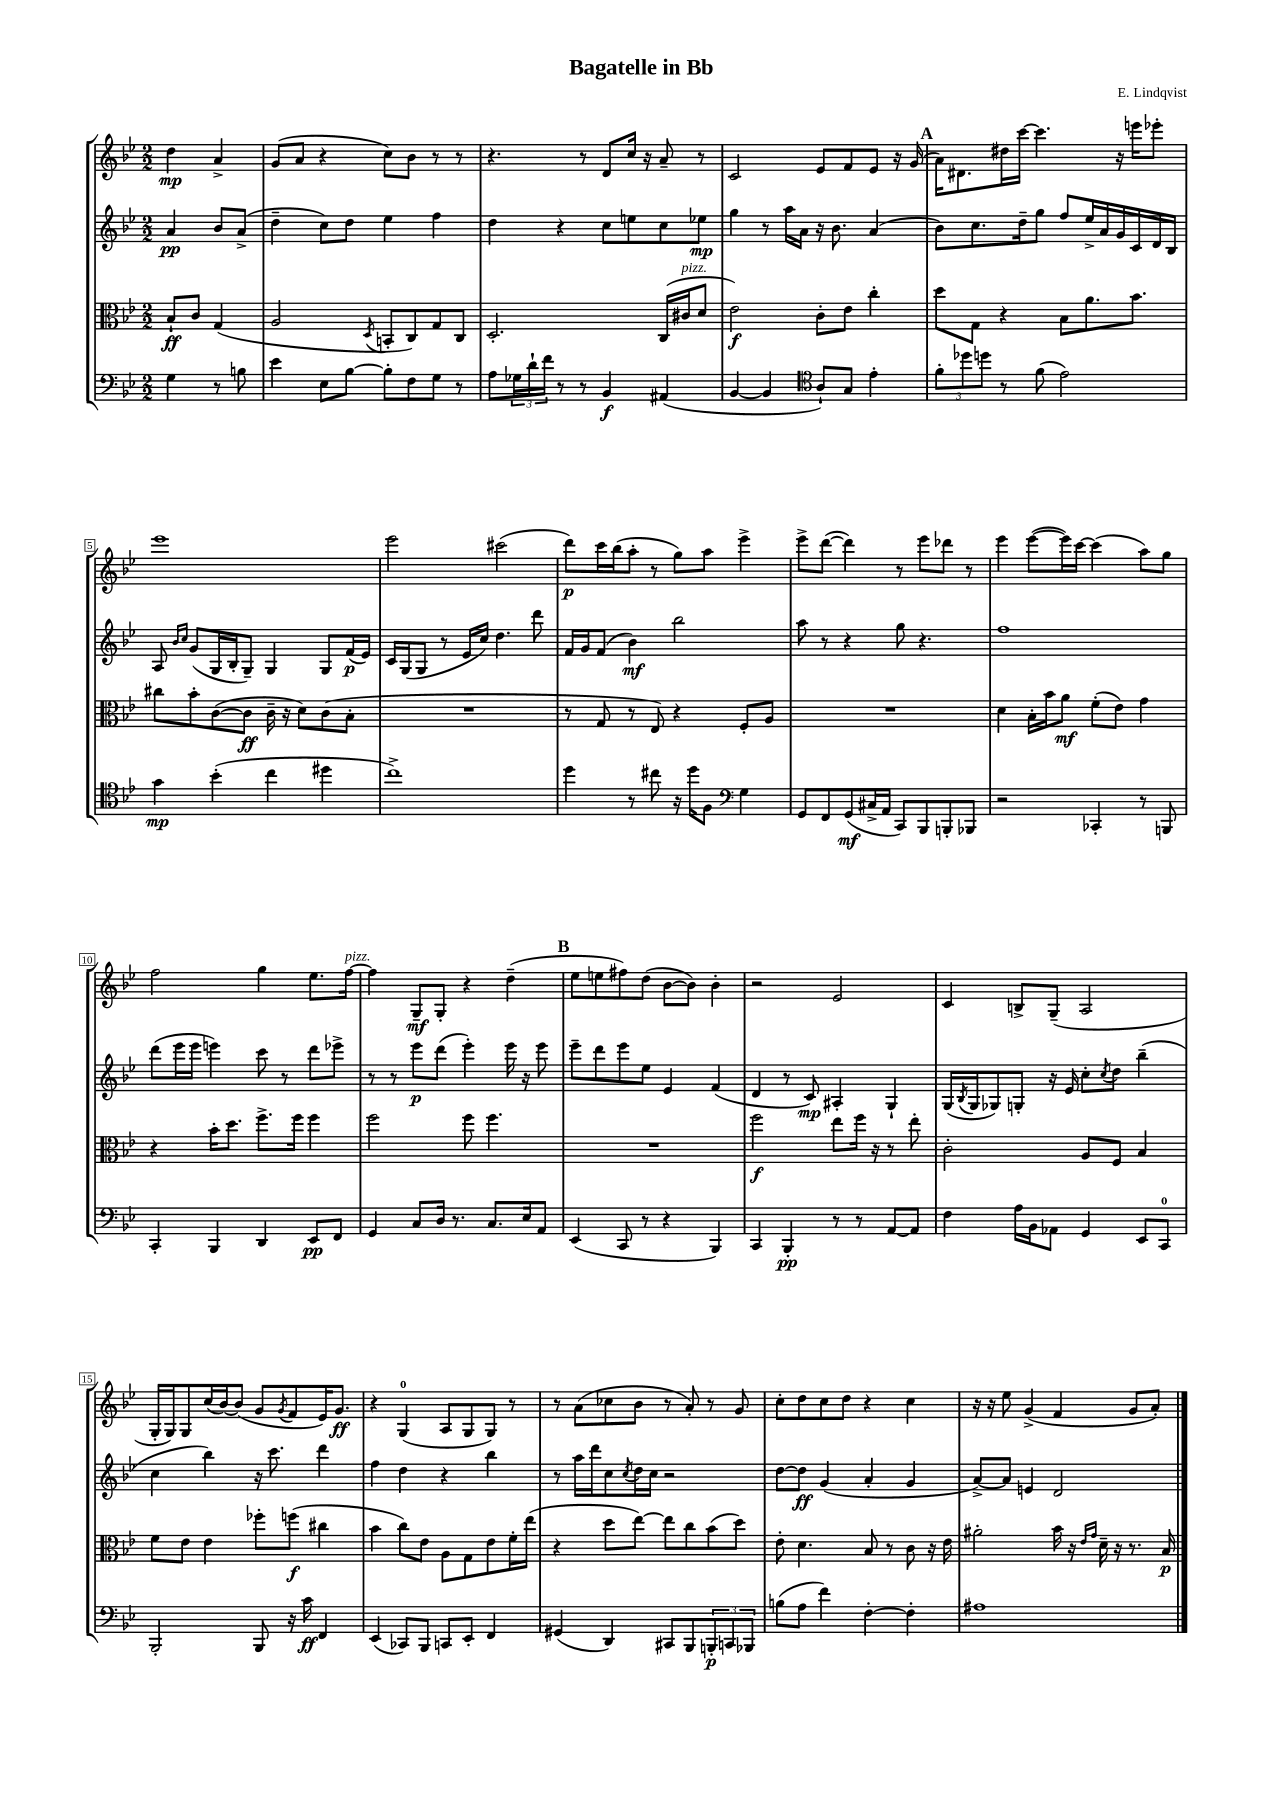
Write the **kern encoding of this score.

**kern	**kern	**kern	**kern
*staff4	*staff3	*staff2	*staff1
*clefF4	*clefC3	*clefG2	*clefG2
*k[b-e-]	*k[b-e-]	*k[b-e-]	*k[b-e-]
*M2/2	*M2/2	*M2/2	*M2/2
4G	8B-`	4a	4dd
.	8c	.	.
8r	(4G	8b-	4a^
8B	.	(8a^	.
=	=	=	=
4e-	2A	4dd~	(8g
.	.	.	8a
8E-	.	8cc)	4r
[8B-	.	8dd	.
.	8qD	.	.
8B-']	8BB'	4ee-	8cc)
8F	8C)	.	8b-
8G	8G	4ff	8r
8r	8C	.	8r
=	=	=	=
8A	2.D'	4dd	4.r
24G-	.	.	.
24d`	.	.	.
24f	.	.	.
8r	.	4r	.
8r	.	.	8r
4BB-	.	8cc	8d
.	.	8ee	16cc
.	.	.	16r
(4AA#	(16C	8cc	8a~
.	16c#	.	.
.	8d	8ee-	8r
=	=	=	=
[4BB-	2e-)	4gg	2c
4BB-]	.	8r	.
.	.	16aa	.
.	.	16a	.
*clefC4	*	*	*
8A`)	8c'	16r	8e-
.	.	8.b-	.
8G	8e-	.	8f
4e-'	4cc'	(4a	8e-
.	.	.	16r
.	.	.	(16g
=	=	=	=
12f'	8dd	8b-)	16a)
.	.	.	8.d#
12dd-	.	.	.
.	8G	8.cc	.
12dd	.	.	.
8r	4r	.	16dd#
.	.	16dd~	[16ccc
(8f	.	8gg	4.ccc]
2e-)	8B-	8ff	.
.	8.a	16ee-^	.
.	.	16a	.
.	.	16g	16r
.	8.b-	16c	16eee
.	.	16d	8eee-'
.	.	16B-	.
=	=	=	=
4g	8cc#	8A	1eee-
.	.	16qqb-	.
.	.	16qqcc	.
.	8b-'	(8g	.
(4b-'	([8c	16G	.
.	.	16B-'	.
.	8c]	8G~)	.
4cc	16c~	4G	.
.	16r	.	.
.	8d)	.	.
4dd#	(8c	8G	.
.	8B-'	(16f	.
.	.	16e-)	.
=	=	=	=
1cc^)	1r	16c	2eee-
.	.	(16G	.
.	.	8G	.
.	.	8r	.
.	.	16e-	.
.	.	16cc)	.
.	.	4.dd	(2ccc#
.	.	8ddd	.
=	=	=	=
4dd	8r	16f	8ddd)
.	.	16g	.
.	8G	(8f	16ccc
.	.	.	(16bb-
8r	8r	4b-)	8aa'
8cc#	8E-)	.	8r
16r	4r	2bb-	8gg)
16dd	.	.	.
8F	.	.	8aa
*clefF4	*	*	*
4G	8F'	.	4eee-^
.	8A	.	.
=	=	=	=
8GG	1r	8aa	8eee-^
8FF	.	8r	([8ddd
(8GG	.	4r	4ddd])
16C#^	.	.	.
16AA	.	.	.
8CC)	.	8gg	8r
8BBB-	.	4.r	8eee-
8BBB'	.	.	8ddd-
8BBB-	.	.	8r
=	=	=	=
2r	4d	1ff	4eee-
.	16B-'	.	([8eee-
.	16b-	.	.
.	8a	.	16eee-])
.	.	.	[16ccc
4CC-'	(8f'	.	(4ccc]
.	8e-)	.	.
8r	4g	.	8aa)
8BBB	.	.	8gg
=	=	=	=
4CC'	4r	(8ddd	2ff
.	.	16eee-	.
.	.	16eee-	.
4BBB-	16b-'	4eee)	.
.	8.dd	.	.
4DD	8.ff^	8ccc	4gg
.	.	8r	.
.	16ff	.	.
8EE-	4ff	8ddd	8.ee-
8FF	.	8eee-^	.
.	.	.	[16ff
=	=	=	=
4GG	2ff	8r	4ff]
.	.	8r	.
8C	.	8eee-	8G~
16D	.	(8ddd	8G'
8.r	.	.	.
.	8ff	4eee-')	4r
8.C	4.ff	.	.
.	.	16eee-	(4dd~
16E-	.	16r	.
8AA	.	8eee-	.
=	=	=	=
(4EE-	1r	8eee-~	8ee-
.	.	8ddd	8ee
8CC	.	8eee-	8ff#)
8r	.	8ee-	(8dd
4r	.	4e-	[8b-
.	.	.	8b-])
4BBB-)	.	(4f	4b-'
=	=	=	=
4CC	2ff	4d	2r
4BBB-'	.	8r	.
.	.	8c)	.
8r	8ee-	4A#'	2e-
8r	16ff	.	.
.	16r	.	.
[8AA	8r	4G`	.
8AA]	8ee-'	.	.
=	=	=	=
4F	2c'	(16G	4c
.	.	8qB-	.
.	.	16G	.
.	.	8G-)	.
16A	.	8G'	8B^
16BB-	.	.	.
8AA-	.	16r	(8G~
.	.	16e-	.
4GG	8A	8cc'	2A
.	.	8qcc	.
.	8F	8dd	.
8EE-	4B-	(4bb-~	.
8CC	.	.	.
=	=	=	=
2BBB-'	8f	4cc	16G'
.	.	.	16G)
.	8e-	.	8G
.	4e-	4bb-)	(16cc
.	.	.	[16b-)
.	.	.	(8b-]
8BBB-	8ff-'	16r	8g
.	.	8.ccc	.
.	.	.	8qg
16r	(8ff	.	8f
16c	.	.	.
4FF	4cc#	4ddd	16e-)
.	.	.	8.g
=	=	=	=
(4EE-	4b-	4ff	4r
8CC-)	8cc)	4dd	(4G
8BBB-	8e-	.	.
8CC	8A	4r	8A
8EE-'	8G	.	8G
4FF	8e-	4bb-	8G)
.	16f'	.	8r
.	(16ee-	.	.
=	=	=	=
(4GG#	4r	8r	8r
.	.	16aa	(8a
.	.	16ddd	.
4DD)	8dd	8cc	8cc-
.	.	8qcc	.
.	[8ee-)	16dd	8b-
.	.	16cc	.
8CC#	8ee-]	2r	8r
8BBB-	8cc	.	8a')
12BBB'	(8b-	.	8r
12CC	.	.	.
.	8dd)	.	8g
12BBB-	.	.	.
=	=	=	=
(8B	8e-'	[8dd	8cc'
8A	4.d	8dd]	8dd
4f)	.	(4g	8cc
.	.	.	8dd
[4F'	8B-	4a'	4r
.	8r	.	.
4F']	8c	4g	4cc
.	16r	.	.
.	16e-	.	.
=	=	=	=
1A#	2a#'	[8a^)	16r
.	.	.	16r
.	.	8a]	8ee-
.	.	4e	(4g^
.	16b-	2d	4f
.	16r	.	.
.	16qqe-	.	.
.	16qqg	.	.
.	16d~	.	.
.	16r	.	.
.	8.r	.	8g
.	.	.	8a')
.	16B-	.	.
==	==	==	==
*-	*-	*-	*-
